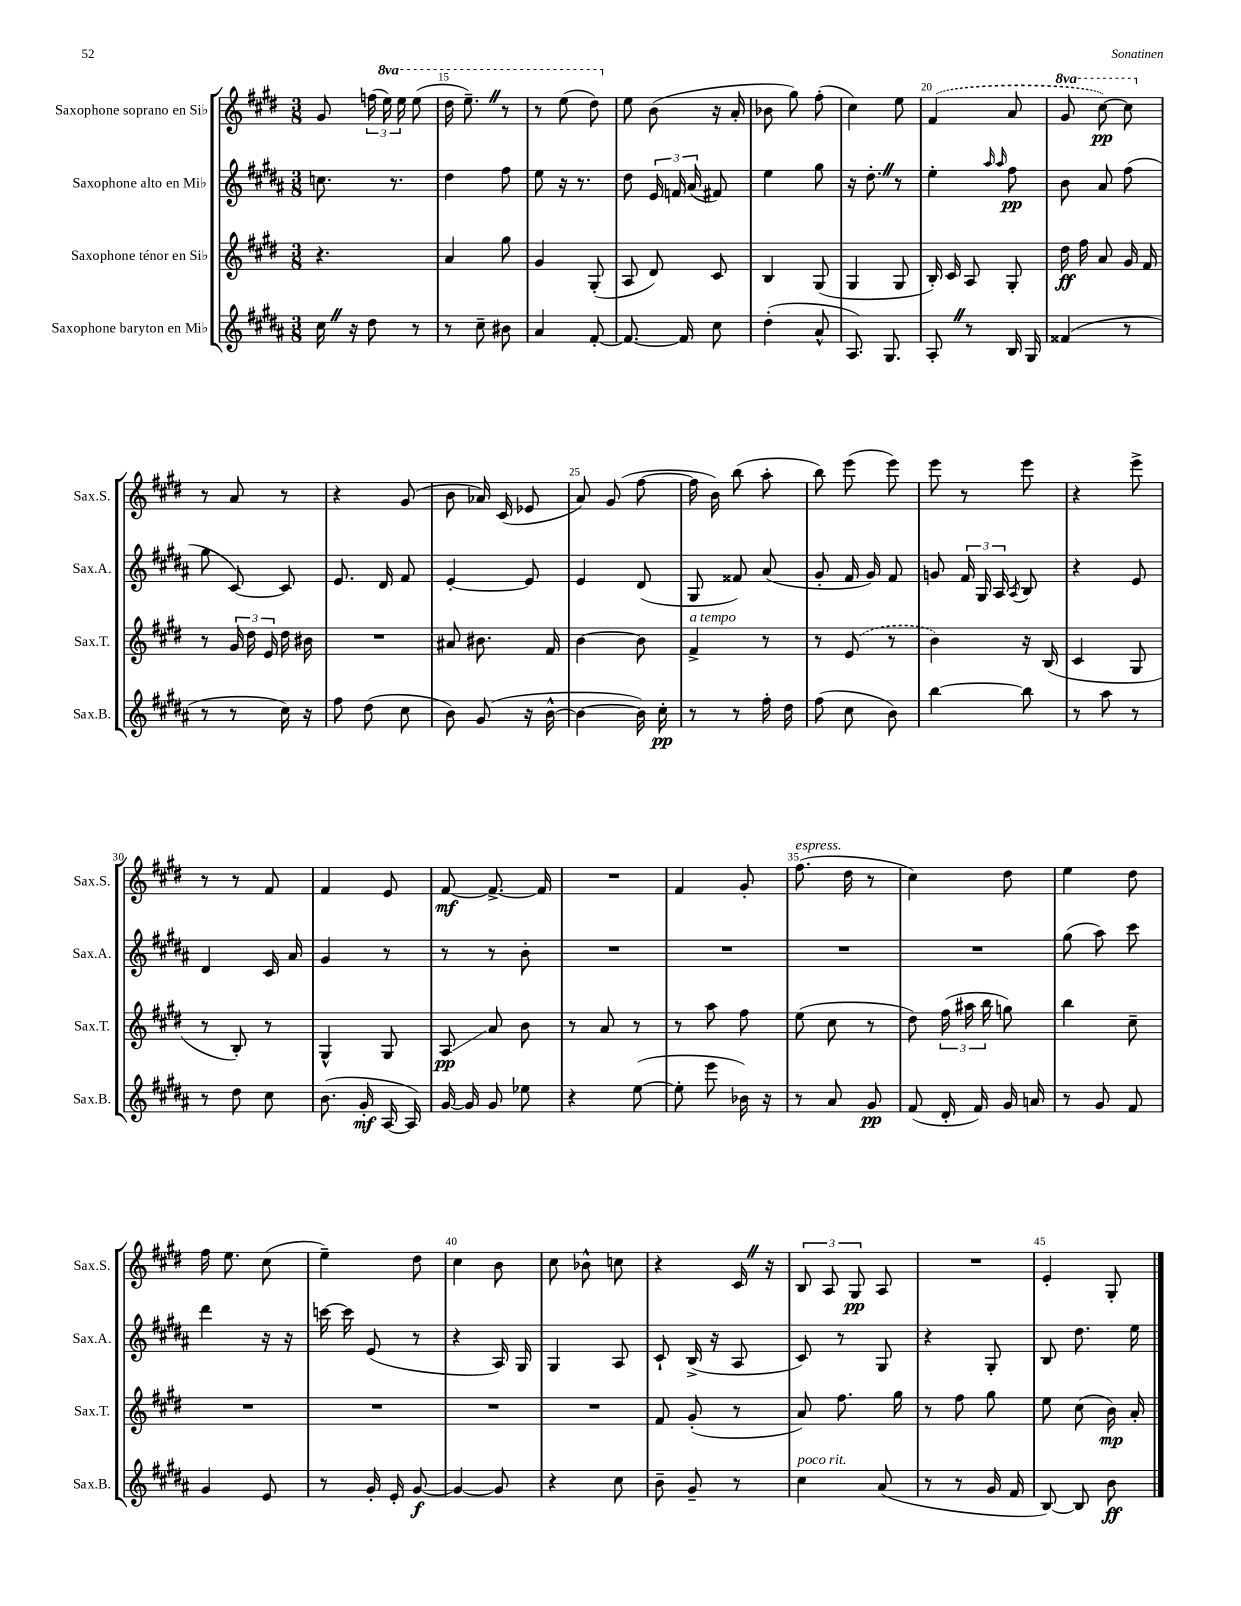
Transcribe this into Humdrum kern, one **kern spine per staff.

**kern	**kern	**kern	**kern
*staff4	*staff3	*staff2	*staff1
*clefG2	*clefG2	*clefG2	*clefG2
*k[f#c#g#d#a#]	*k[f#c#g#d#]	*k[f#c#g#d#a#]	*k[f#c#g#d#]
*M3/8	*M3/8	*M3/8	*M3/8
16cc#	4.r	8.cc	8g#
16r	.	.	.
8dd#	.	.	(24ff
.	.	.	24eee)
.	.	8.r	.
.	.	.	24eee
8r	.	.	(8eee
=	=	=	=
8r	4a	4dd#	16ddd#
.	.	.	8.eee~)
8cc#~	.	.	.
8b#	8gg#	8ff#	8r
=	=	=	=
4a#	4g#	8ee	8r
.	.	16r	(8eee
.	.	8.r	.
[8f#'	(8G#'	.	8ddd#)
=	=	=	=
8.f#_	8A	8dd#	8ee
.	8d#)	24e	(8b
.	.	24f	.
16f#]	.	.	.
.	.	(24a#	.
8cc#	8c#	8f#)	16r
.	.	.	16a'
=	=	=	=
(4dd#'	4B	4ee	8b-
.	.	.	8gg#)
8a#^^	(8G#	8gg#	(8ff#'
=	=	=	=
8.A#)	4G#	16r	4cc#)
.	.	8.dd#'	.
8.G#	.	.	.
.	8G#	8r	8ee
=	=	=	=
8A#'	16B')	4ee'	(4f#
.	16c#	.	.
8r	8A	.	.
.	.	16qqaa#	.
.	.	16qqaa#	.
16B	8G#'	8ff#	8a
16G#	.	.	.
=	=	=	=
(4f##	16dd#	8b	8gg#
.	16ff#	.	.
.	8a	8a#	[8ccc#)
8r	16g#	(8ff#	8ccc#]
.	16f#	.	.
=	=	=	=
8r	8r	8gg#	8r
8r	24g#	[8c#)	8a
.	24dd#	.	.
.	24e	.	.
16cc#)	16dd#	8c#]	8r
16r	16b#	.	.
=	=	=	=
8ff#	4.r	8.e	4r
(8dd#	.	.	.
.	.	16d#	.
8cc#	.	8f#	(8g#
=	=	=	=
8b)	8a#	[4e'	8b
(8g#	8.b#	.	16a-)
.	.	.	(16c#
16r	.	8e]	8e-
[16b^^	16f#	.	.
=	=	=	=
4b_	[4b	4e	8a)
.	.	.	(8g#
16b])	8b]	(8d#	[8ff#
16cc#'	.	.	.
=	=	=	=
8r	4f#^	8G#	16ff#]
.	.	.	16b)
8r	.	8f##)	(8bb
16ff#'	8r	(8a#	8aa'
16dd#	.	.	.
=	=	=	=
(8ff#	8r	8g#'	8bb)
8cc#	(8e	16f#	(8eee
.	.	16g#)	.
8b)	8r	8f#	8eee)
=	=	=	=
[4bb	4b)	8g	8eee
.	.	24f#	8r
.	.	24G#	.
.	.	24A#	.
.	.	8qA#	.
8bb]	16r	8B	8eee
.	(16B	.	.
=	=	=	=
8r	4c#	4r	4r
8aa#	.	.	.
8r	8G#	8e	8eee^
=	=	=	=
8r	8r	4d#	8r
8dd#	8B')	.	8r
8cc#	8r	16c#	8f#
.	.	16a#	.
=	=	=	=
(8.b	4G#^^	4g#	4f#
16g#'	.	.	.
[16A#	8G#	8r	8e
16A#])	.	.	.
=	=	=	=
[16g#	8A	8r	[8f#
16g#]	.	.	.
8g#	8a	8r	8.f#^_
8ee-	8b	8b'	.
.	.	.	16f#]
=	=	=	=
4r	8r	4.r	4.r
.	8a	.	.
([8ee	8r	.	.
=	=	=	=
8ee']	8r	4.r	4f#
8eee	8aa	.	.
16b-)	8ff#	.	8g#'
16r	.	.	.
=	=	=	=
8r	(8ee	4.r	(8.ff#
8a#	8cc#	.	.
.	.	.	16dd#
8g#	8r	.	8r
=	=	=	=
(8f#	8dd#)	4.r	4cc#)
16d#'	(24ff#	.	.
.	24aa#	.	.
16f#)	.	.	.
.	24bb	.	.
16g#	8gg)	.	8dd#
16a	.	.	.
=	=	=	=
8r	4bb	(8gg#	4ee
8g#	.	8aa#)	.
8f#	8cc#~	8ccc#	8dd#
=	=	=	=
4g#	4.r	4ddd#	16ff#
.	.	.	8.ee
8e	.	16r	(8cc#
.	.	16r	.
=	=	=	=
8r	4.r	[16ccc	4ee~)
.	.	16ccc]	.
16g#'	.	(8e	.
16e'	.	.	.
[8g#	.	8r	8dd#
=	=	=	=
4g#_	4.r	4r	4cc#
8g#]	.	16A#)	8b
.	.	16G#	.
=	=	=	=
4r	4.r	4G#	8cc#
.	.	.	8b-^^
8cc#	.	8A#	8cc
=	=	=	=
8b~	8f#	8c#`	4r
8g#~	(8g#'	(16B^	.
.	.	16r	.
8r	8r	8A#	16c#
.	.	.	16r
=	=	=	=
4cc#	8a)	8c#)	12B
.	.	.	12A
.	8.ff#	8r	.
.	.	.	12G#
(8a#	.	8G#	8A
.	16gg#	.	.
=	=	=	=
8r	8r	4r	4.r
8r	8ff#	.	.
16g#	8gg#	8G#'	.
16f#	.	.	.
=	=	=	=
[8B)	8ee	8B	4e'
8B]	(8cc#	8.dd#	.
8b	16b)	.	8G#'
.	16a'	16ee	.
==	==	==	==
*-	*-	*-	*-
